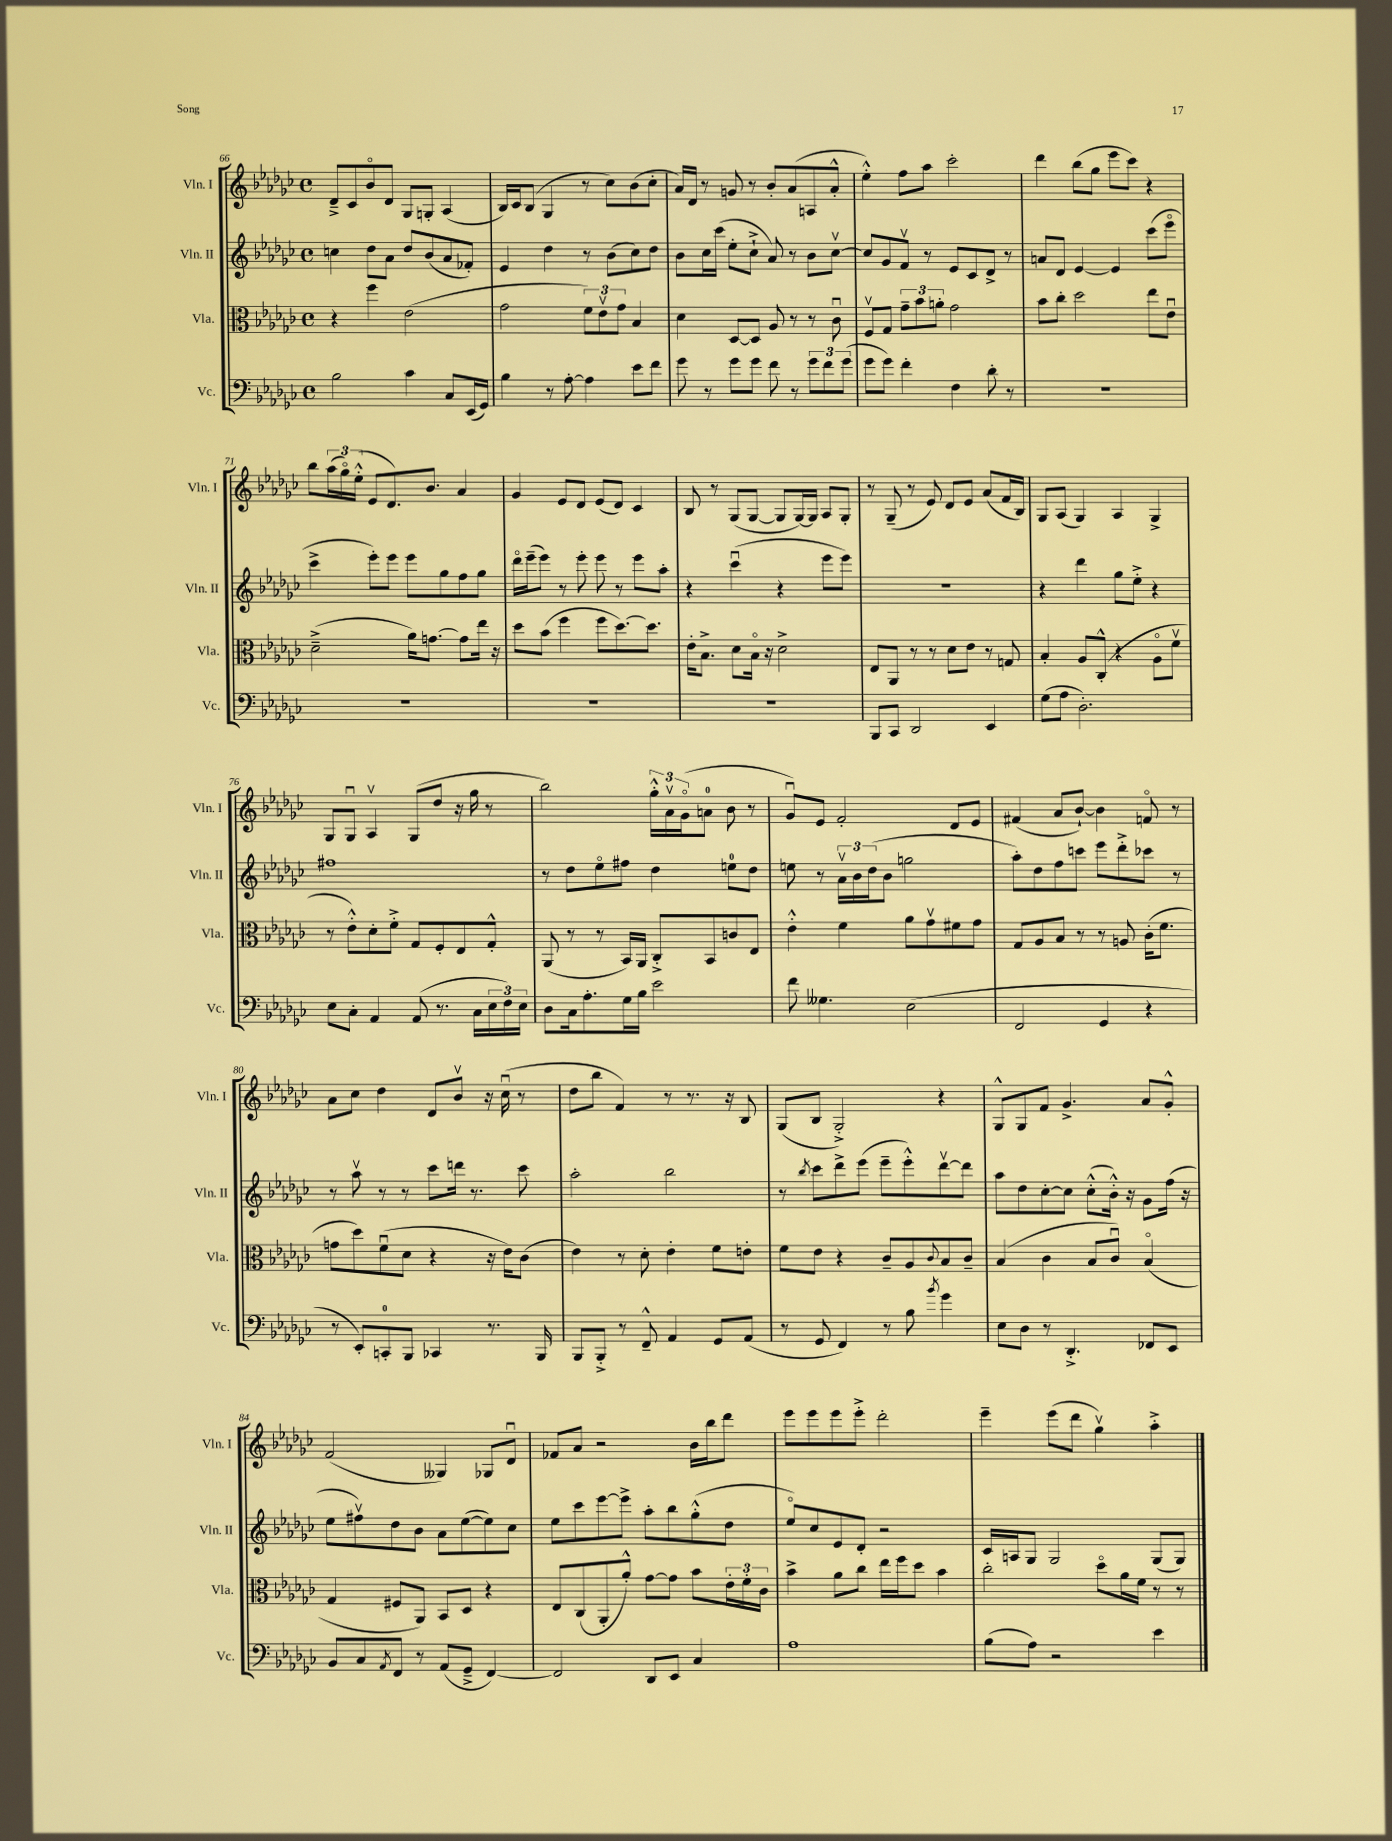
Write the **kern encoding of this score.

**kern	**kern	**kern	**kern
*staff4	*staff3	*staff2	*staff1
*clefF4	*clefC3	*clefG2	*clefG2
*k[b-e-a-d-g-c-]	*k[b-e-a-d-g-c-]	*k[b-e-a-d-g-c-]	*k[b-e-a-d-g-c-]
*M4/4	*M4/4	*M4/4	*M4/4
*met(c)	*met(c)	*met(c)	*met(c)
2B-	4r	4cc	8d-~^
.	.	.	8c-
.	4ff	8dd-	8b-o
.	.	8a-	8d-
4c-	(2e-	8dd-	8G-
.	.	(8b-	8G'
8C-	.	8a-	(4A-
(16EE-	.	8f-')	.
16GG-)	.	.	.
=	=	=	=
4B-	2g-	4e-	16B-)
.	.	.	16c-
.	.	.	(8B-
8r	.	4dd-	4G-
[8A-'	.	.	.
4A-]	12f)	8r	8r
.	12e-v	.	.
.	.	(8b-	8cc-)
.	12g-	.	.
8e-	4B-	8cc-)	(8b-
8f	.	8dd-	8cc-'
=	=	=	=
8g-	4d-	8b-	16a-)
.	.	.	16d-
8r	.	16cc-	8r
.	.	(16ccc-	.
8g-	[8D-	8ee-'	8g
8g-	8D-]	8cc-`^	8r
8f	8A-	8a-)	8b-'
8r	8r	8r	(8a-
12g-	8r	8b-	8A
12f	.	.	.
.	8c-u	[8cc-v	8a-'^^
(12g-	.	.	.
=	=	=	=
8g-	8Fv	8cc-]	4ee-'^^)
8g-)	8G-	8g-	.
4f'	12g-~	8fv	8ff
.	12b-	.	.
.	.	8r	8aa-
.	12a'	.	.
4F	2g-	8e-	2ccc-'
.	.	8c-	.
8d-'	.	8d-^	.
8r	.	8r	.
=	=	=	=
1r	8b-	8a	4ddd-
.	8cc-'	8d-	.
.	2dd-	[4e-	(8bb-
.	.	.	8gg-
.	.	4e-]	8eee-
.	.	.	8ccc-)
.	8ee-	(8ccc-	4r
.	8e-u	8eee-o	.
=	=	=	=
1r	(2d-~^	4ccc-^	8bb-
.	.	.	(24aa-
.	.	.	24gg-o)
.	.	.	(24ee-'^^
.	.	8eee-')	8e-
.	.	8eee-	8.d-)
.	16a-)	8eee-	.
.	[8.g	.	8.b-
.	.	8gg-	.
.	8g]	8ff	4a-
.	16ee-	8gg-	.
.	16r	.	.
=	=	=	=
1r	8dd-	16ddd-o	4g-
.	.	(16eee-~	.
.	(8b-	8eee-)	.
.	4ff	8r	8e-
.	.	8eee-'	8d-
.	8ff	8eee-	(8e-
.	[8.dd-)	8r	8d-)
.	.	8eee-	4c-
.	8.dd-]	.	.
.	.	8aa-'	.
=	=	=	=
1r	16e-'	4r	8B-
.	8.B-^	.	.
.	.	.	8r
.	8d-	(4ccc-u	(8G-
.	16B-o	.	[8G-
.	16r	.	.
.	2d-^	4r	8G-]
.	.	.	[16G-)
.	.	.	16G-]
.	.	8eee-	8A-
.	.	8eee-)	8G-'
=	=	=	=
8BBB-	8E-	1r	8r
8CC-	8AA-	.	(8G-~
2DD-	8r	.	8r
.	8r	.	8e-)
.	8d-	.	8d-
.	8e-	.	8e-
4EE-	8r	.	(8a-
.	8G	.	16f
.	.	.	16B-)
=	=	=	=
(8G-	4B-'	4r	8G-
8A-	.	.	(8A-
2.D-')	8A-	4ddd-	4G-)
.	(8C-'^^	.	.
.	4r	8gg-	4A-
.	.	8ee-'^	.
.	8A-o	4r	4G-^
.	8fv	.	.
=	=	=	=
8E-	8r	1ff#	8G-
8C-'	8e-'^^)	.	8G-u
4AA-	8d-'	.	4A-v
.	8f'^	.	.
(8AA-	8G-	.	(8G-
8.r	8F'	.	8dd-
.	8E-	.	16r
16C-	.	.	16gg-
24E-	8G-'^^	.	8r
24F)	.	.	.
24E-	.	.	.
=	=	=	=
8D-	(8AA-	8r	2bb-)
16C-	8r	8dd-	.
8.A-'	.	.	.
.	8r	8ee-o	.
16G-	16BB-)	8ff#	.
16B-	16AA-	.	.
2e-	8C-'^	4dd-	24gg-'^^
.	.	.	24a-v
.	.	.	(24g-o
.	8BB-	.	8a
.	8c	8ee	8b-
.	8E-	8dd-	8r
=	=	=	=
8f	4e-'^^	8ee	8g-u)
4.G--	.	8r	8e-
.	4f	24a-v	2f'
.	.	24b-	.
.	.	(24dd-	.
.	.	8b-	.
(2E-	8a-	2gg	.
.	8g-v	.	.
.	8f#	.	8d-
.	8g-	.	8e-
=	=	=	=
2FF	8G-	8aa-')	(4f#
.	8A-	8dd-	.
.	8B-	8ff	8a-
.	8r	8ccc	[8b-`)
4GG-	8r	8eee-	4b-]
.	8A	8ddd-'^	.
4r	(16c-'	8ccc-	8fo
.	8.f	.	.
.	.	8r	8r
=	=	=	=
8r	8g	8r	8a-
8EE-')	8dd-)	8aa-v	8cc-
8CC'	(8fu	8r	4dd-
8BBB-	8d-	8r	.
4CC-	4r	8ccc-	8d-
.	.	16ddd	8b-v
.	.	8.r	.
8.r	16r	.	16r
.	16e-)	.	(16cc-u
.	(8c-	8ccc-	8r
16BBB-	.	.	.
=	=	=	=
8BBB-	4e-)	2aa-'	8dd-
8BBB-'^	.	.	8bb-
8r	8r	.	4f)
8FF~^^	8d-'	.	.
4AA-	4e-'	2bb-	8r
.	.	.	8.r
8GG-	8f	.	.
.	.	.	16r
(8AA-	8e'	.	8B-
=	=	=	=
8r	8f	8r	(8G-
.	.	8qbb-	.
8GG-	8e-	8ccc-	8B-
4FF)	4r	8ddd-^	2G-'^)
.	.	(8eee-	.
8r	8c-~	8eee-~	.
8B-	8A-	8eee-'^^)	.
8qb-	8qqc-	.	.
4g-	8B-	[8ddd-v	4r
.	8c-~	8ddd-]	.
=	=	=	=
8E-	(4B-	8aa-	8G-^^
8D-	.	8dd-	8G-
8r	4c-	[8cc-'	8f
4.DD-'^	.	8cc-]	4.g-^
.	8B-	(8cc-'^^	.
.	8c-u)	16b-'^^)	.
.	.	16r	.
8FF-	(4B-o	8g-	8a-
8EE-	.	(16ff	8g-'^^
.	.	16r	.
=	=	=	=
8BB-	4G-	8ee-	(2f
8C-	.	8ff#v)	.
8qAA-	.	.	.
8FF	8F#	8dd-	.
8r	8AA-)	8b-	.
(8AA-	8BB-	8a-	4G--)
8GG-~^	8D-	([8ee-	.
[4FF)	4r	8ee-])	8G-
.	.	8cc-	8d-u
=	=	=	=
2FF]	8E-	8ee-	8f-
.	(8C-	8ccc-	8a-
.	8AA-'	[8eee-	2r
.	8a-'^^)	8eee-^]	.
8DD-	[8g-	8aa-'	.
8EE-	8g-]	8bb-	.
4C-	8b-	(8gg-'^^	16b-
.	.	.	16bb-
.	24e-'	8dd-	8ddd-
.	24f'	.	.
.	24c-	.	.
=	=	=	=
1A-	4b-^	8ee-o)	8eee-
.	.	8cc-	8eee-
.	8a-	8e-	8eee-
.	8cc-	8d-'	8eee-'^
.	16ee-	2r	2ddd-'
.	16ff	.	.
.	8dd-	.	.
.	4b-	.	.
=	=	=	=
(8B-	2cc-'	16c-	4eee-~
.	.	16A	.
8A-)	.	8G-	.
2r	.	2G-	(8eee-
.	.	.	8ddd-
.	8dd-o	.	4gg-v)
.	16a-	.	.
.	16f	.	.
4e-	8r	(8G-	4aa-'^
.	8r	8G-)	.
==	==	==	==
*-	*-	*-	*-
